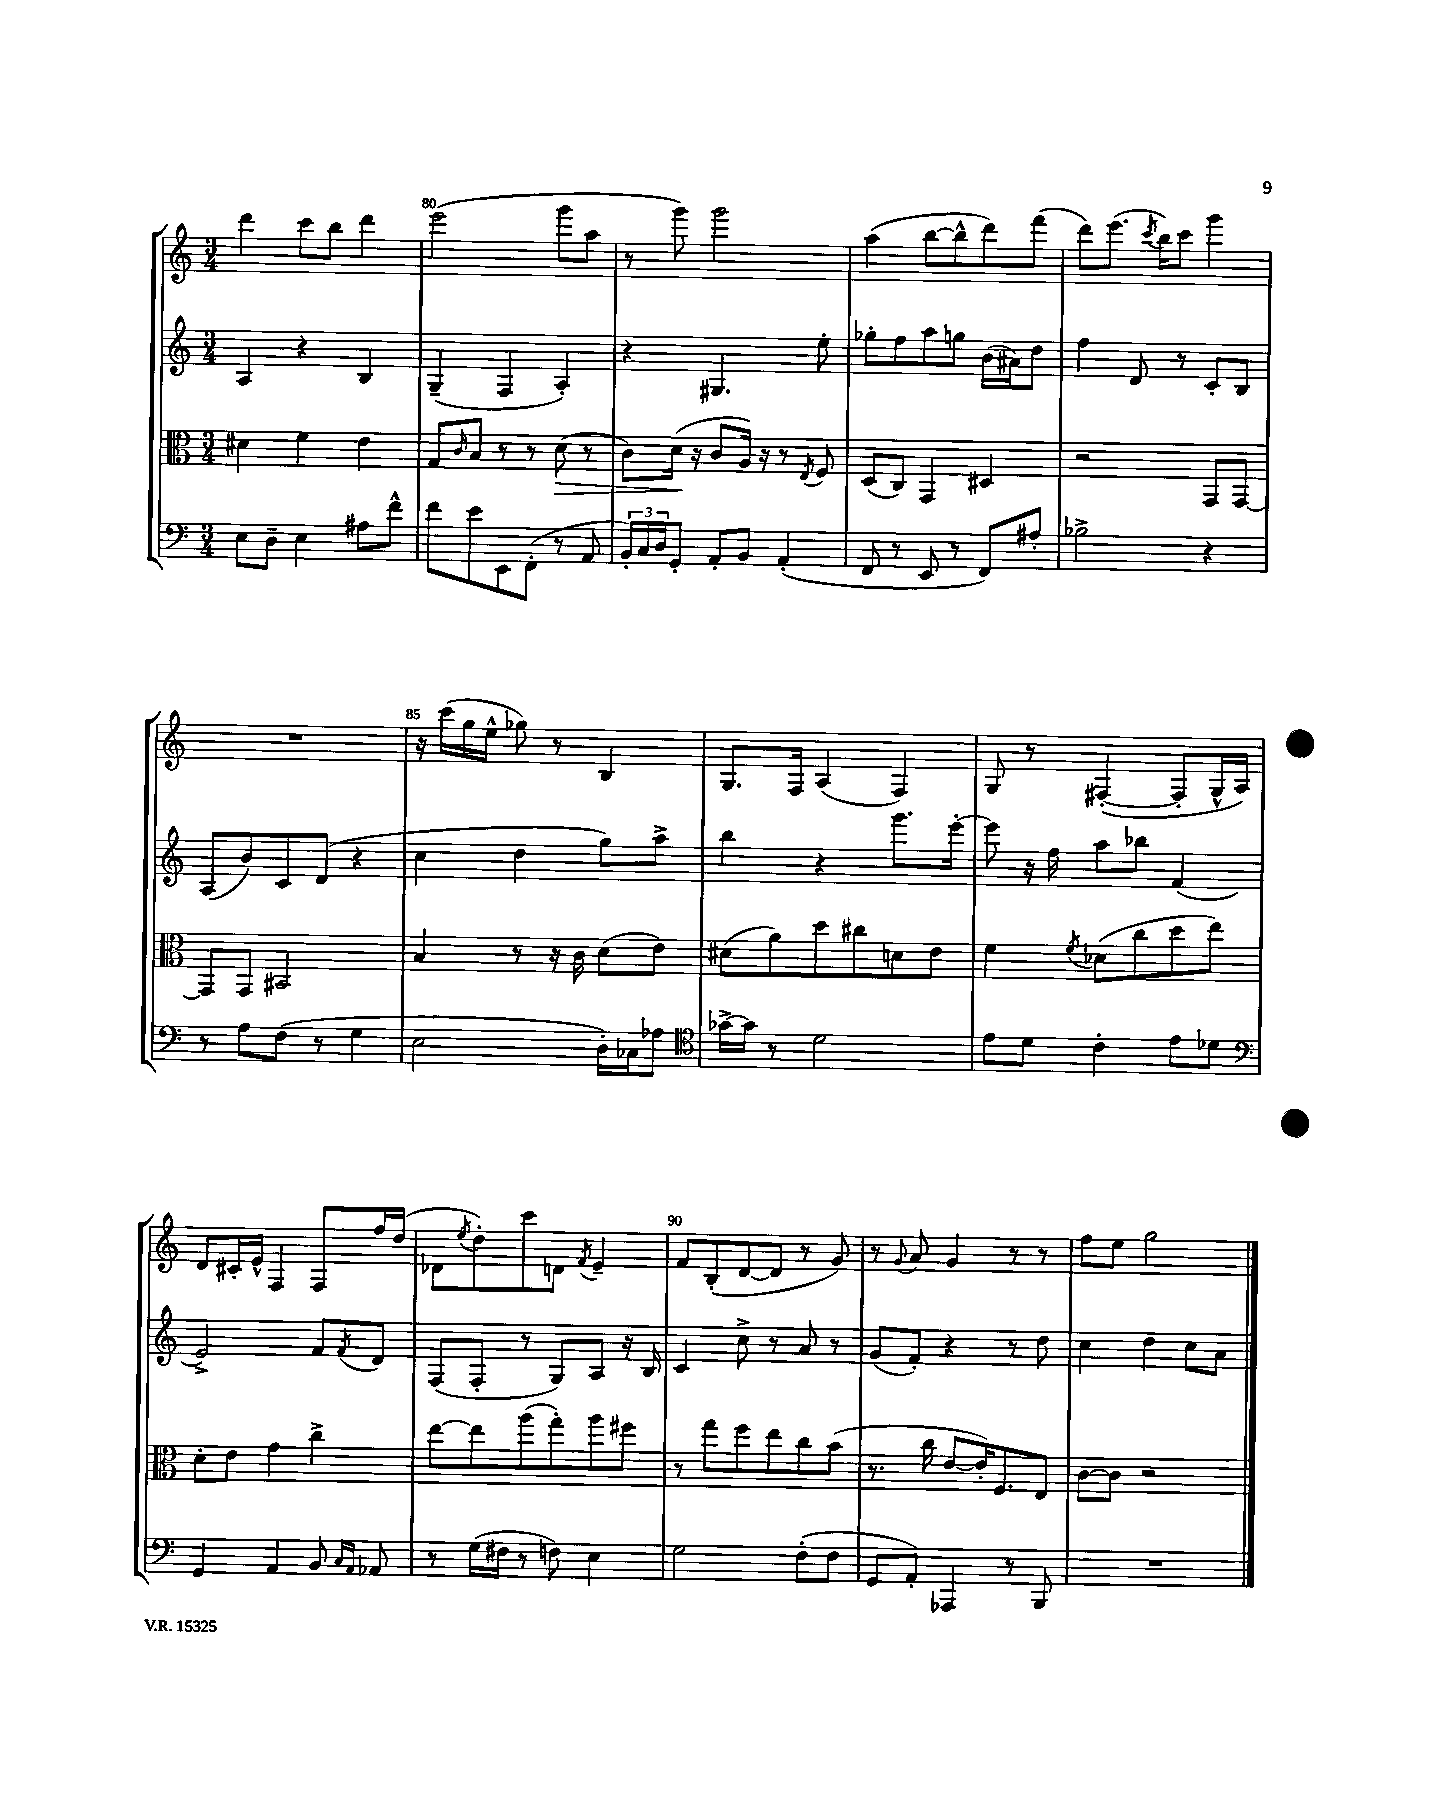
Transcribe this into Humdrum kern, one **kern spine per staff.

**kern	**kern	**dynam	**kern	**kern
*part4	*part3	*part3	*part2	*part1
*staff4	*staff3	*staff3	*staff2	*staff1
*clefF4	*clefC3	*	*clefG2	*clefG2
*k[]	*k[]	*	*k[]	*k[]
*M3/4	*M3/4	*	*M3/4	*M3/4
=79	=79	=79	=79	=79
8E\L	4d#X\	.	4A/	4ddd\
8D~\J	.	.	.	.
4E\	4f\	.	4r	8ccc\L
.	.	.	.	8bb\J
8A#X\L	4e\	.	4B/	4ddd\
8f^^\J	.	.	.	.
=80	=80	=80	=80	=80
8f\L	8G/L	.	(4G~/	(2eee\
.	16qqc/	.	.	.
8e\	8B/J	.	.	.
8EE\	8r	.	4F/	.
(8FF'\J	8r	.	.	.
!	!	!LO:HP:b	!	!
8r	(8d\	>	4A'/)	8ggg\L
8AA/	8r	.	.	8aa\J
=81	=81	=81	=81	=81
24BB'/LL)	8c\L)	.	4r	8r
24C/	.	.	.	.
24D/J	.	.	.	.
8GG'/J	(16d\Jk	.	.	8ggg\)
.	16r	]	.	.
8AA'/L	8c/L	.	4.G#X/	2ggg\
8BB/J	16A/Jk)	.	.	.
.	16r	.	.	.
(4AA'/	8r	.	.	.
.	8qE/	.	.	.
.	8F/	.	8ee'\	.
=82	=82	=82	=82	=82
8FF/	(8D/L	.	8gg-X'\L	(4aa\
8r	8C/J)	.	8ff\	.
8EE/	4GG/	.	8aa\	[8bb\L
8r	.	.	8ggn\J	8bb^^\]
8FF/L)	4D#X/	.	(16b\LL	8ddd\)
.	.	.	16a#X\J)	.
8A#X'/J	.	.	8dd\J	(8fff\J
=83	=83	=83	=83	=83
2B-X^\	2r	.	4ff\	8ddd\L)
.	.	.	.	(8.eee\J
.	.	.	8d/	.
.	.	.	.	8qccc/
.	.	.	.	16bb\KL)
.	.	.	8r	8ccc\J
4r	8GG/L	.	8c'/L	4ggg\
.	[8GG/J	.	8B/J	.
!!LO:LB:g=z
=84	=84	=84	=84	=84
8r	8GG/L]	.	(8A/L	2.r
8A\L	8GG/J	.	8b/)	.
(8F\J	2BB#X/	.	8c/	.
8r	.	.	(8d/J	.
4G\	.	.	4r	.
=85	=85	=85	=85	=85
2E\	4B/	.	4cc\	16r
.	.	.	.	(16ccc\LL
.	.	.	.	16gg\
.	.	.	.	16ee^^\JJ
.	8r	.	4dd\	8gg-X\)
.	16r	.	.	8r
.	16c\	.	.	.
16D'\LL)	(8d\L	.	8gg\L)	4B/
16C-X\J	.	.	.	.
8A-X\J	8e\J)	.	8aa^\J	.
=86	=86	=86	=86	=86
*clefC4	*	*	*	*
[16g-X^\LL	(8d#X\L	.	4bb\	8.G/L
16g-\JJ]	.	.	.	.
8r	8a\)	.	.	.
.	.	.	.	16F/Jk
2d\	8dd\	.	4r	(4A/
.	8cc#X\	.	.	.
.	8dn\	.	8.ggg\L	4F/)
.	8e\J	.	.	.
.	.	.	[16eee'\Jk	.
=87	=87	=87	=87	=87
8e\L	4f\	.	8eee\]	8G/
8d\J	.	.	16r	8r
.	.	.	16ff\	.
.	8qf/	.	.	.
4c'\	(8d-X\L	.	8aa\L	([4F#X'/
.	8cc\	.	8bb-X\J	.
8e\L	8dd\	.	(4f/	8F#'/L]
8d-X\J	8ee\J)	.	.	16G^^/L
.	.	.	.	16A/JJ)
!!LO:LB:g=z
=88	=88	=88	=88	=88
*clefF4	*	*	*	*
4GG/	8d'\L	.	2e^/)	8d/L
.	8e\J	.	.	16c#X'/L
.	.	.	.	16e^^/JJ
4AA/	4g\	.	.	4F/
8BB/	4cc^\	.	8f/L	8F/L
16qqC/LL	.	.	.	.
16qqAA/JJ	.	.	8qf/	.
8AA-X/	.	.	8d/J	16ff/L
.	.	.	.	(16dd/JJ
=89	=89	=89	=89	=89
8r	[8ee\L	.	(8F/L	8d-X\L
.	.	.	.	8qee/
(16G\LL	8ee\]	.	8F'/J	8dd'\)
16F#X\JJ	.	.	.	.
8r	(8aa\	.	8r	8ccc\
8Fn\)	8gg'\)	.	8G/L)	8dn\J
.	.	.	.	8qf/
4E\	8aa\	.	8A/J	4e~/
.	8ff#X\J	.	16r	.
.	.	.	16B/	.
=90	=90	=90	=90	=90
2G\	8r	.	4c/	8f/L
.	8gg\L	.	.	(8B'/
.	8ff\	.	8cc^\	[8d/
.	8ee\	.	8r	8d/J]
(8F'\L	8cc\	.	8a/	8r
8F\J	(8b\J	.	8r	8g/)
=91	=91	=91	=91	=91
8GG/L	8.r	.	(8g/L	8r
.	.	.	.	8qqg/
8AA'/J)	.	.	8f'/J)	8a/
.	16cc\	.	.	.
4AAA-X/	[8e/L	.	4r	4g/
.	16e'/K])	.	.	.
.	8.F/	.	.	.
8r	.	.	8r	8r
8BBB/	8E/J	.	8dd\	8r
=92	=92	=92	=92	=92
2.r	[8c\L	.	4cc\	8ff\L
.	8c\J]	.	.	8ee\J
.	2r	.	4dd\	2gg\
.	.	.	8cc\L	.
.	.	.	8a\J	.
==	==	==	==	==
*-	*-	*-	*-	*-
